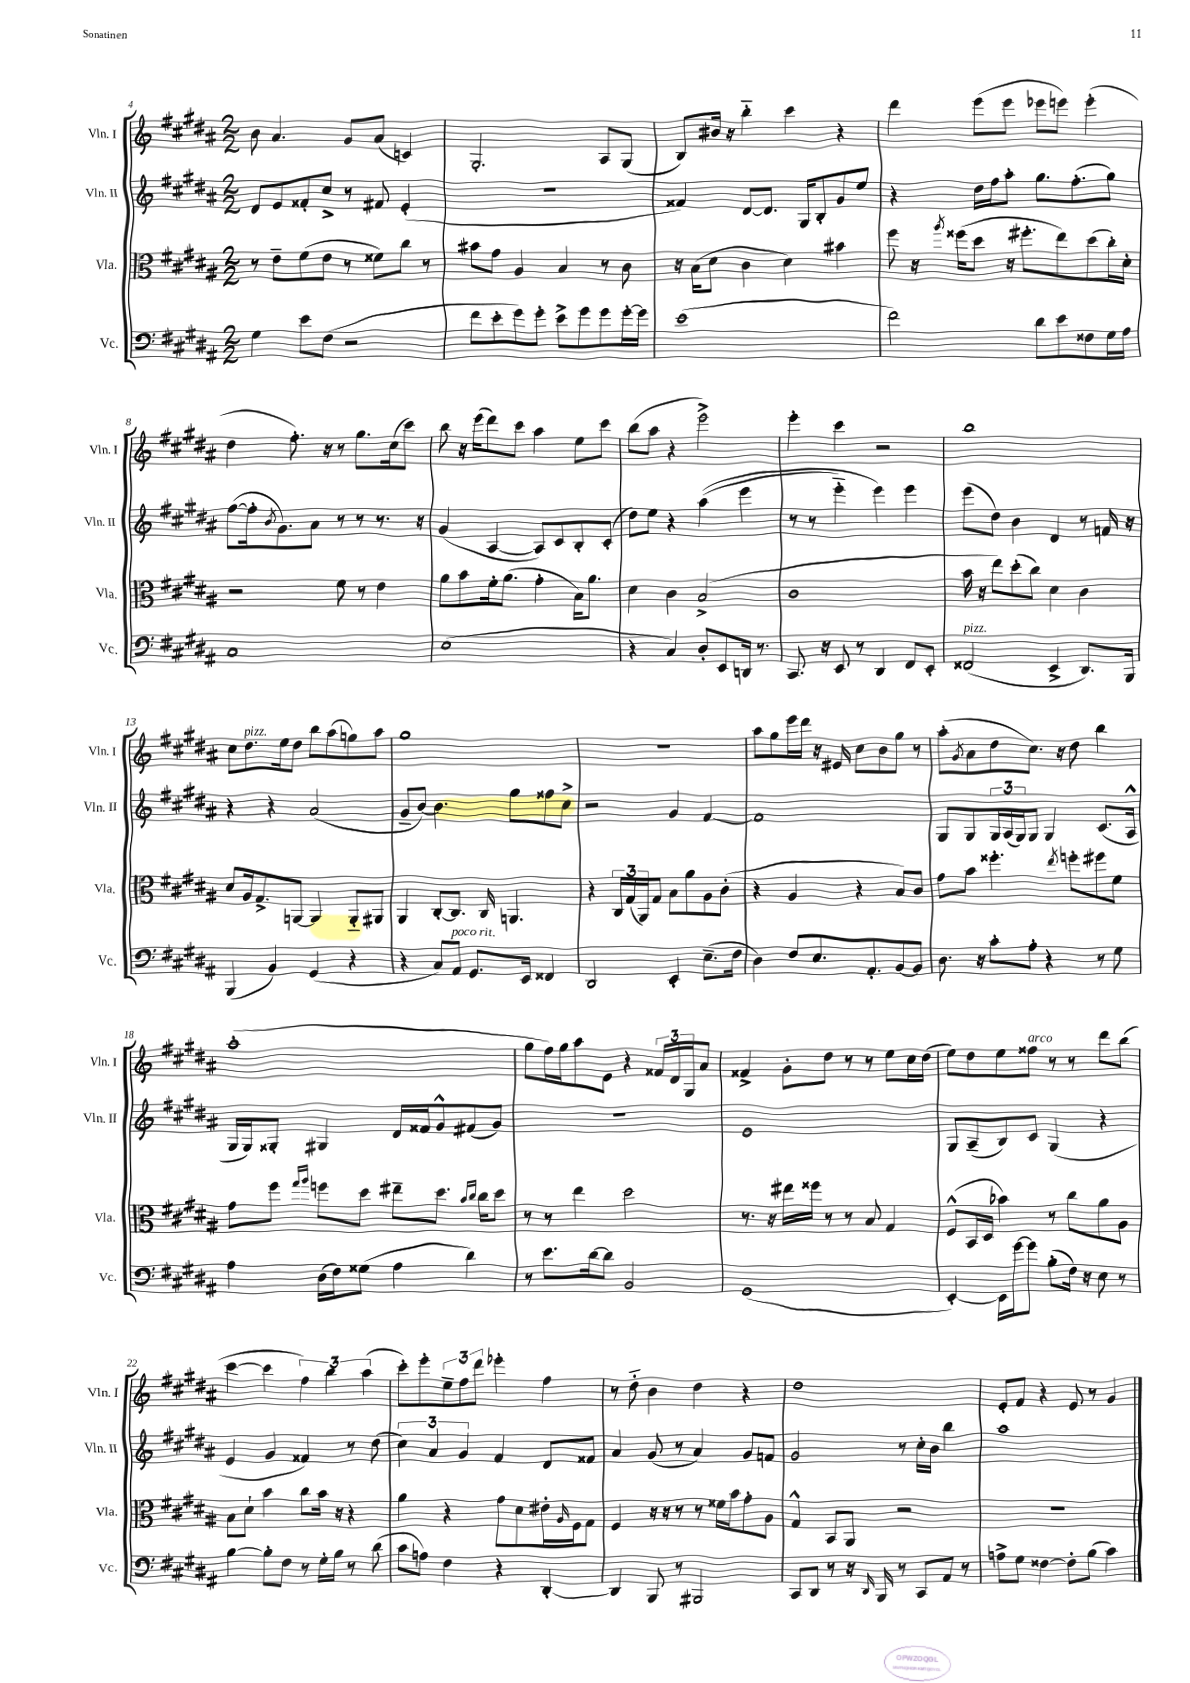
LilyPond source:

<<
\new StaffGroup <<
\new Staff = "s0" \with { instrumentName = "Vln. I" shortInstrumentName = "Vln. I" } {
    \clef treble \key b \major \numericTimeSignature \time 2/2
    b'8 ais'4. gis'8 ais'8( c'4) |
    gis2.-. ais8 gis8( |
    b8) bis'16 r16 b''4-_ cis'''4 r4 |
    dis'''4 e'''8( e'''8 ees'''8 e'''8) e'''4-.( |
    dis''4 fis''8.-.) r16 r8 gis''8. cis''16( cis'''8) |
    b''8 r16 e'''16( dis'''8) cis'''8 ais''4 e''8 cis'''8 |
    b''8( ais''8 r4 e'''2->) |
    e'''4-. cis'''4 r2 |
    b''1 |
    cis''8 dis''8.^\markup { \italic "pizz." } e''16 dis''8 b''8 ais''8( g''8) ais''8 |
    gis''1 |
    R1 |
    ais''8 gis''8 e'''16 dis'''16 r16 eis'16 cis''8 b'8 gis''8 r8 |
    ais''8-.( \acciaccatura { gis'8 } ais'8 dis''8 cis''8.) r16 dis''8 b''4 |
    ais''1-.( |
    gis''8 fis''16) gis''16 ais''8 e'8 r4 \tuplet 3/2 { fisis'16 dis'16 gis16 } ais'8 |
    fisis'4-> gis'8-. dis''8 r8 r8 e''8 cis''16 dis''16( |
    e''8) dis''8 e''8 fisis''8^\markup { \italic "arco" } r8 r8 dis'''8 b''8( |
    cis'''4~ cis'''4 \tuplet 3/2 { fis''4) b''4 ais''4( } |
    cis'''8-.) e'''8-. \tuplet 3/2 { e''8-- fis''8 dis'''8 } ees'''4-. fis''4 |
    r8 dis''8-_ b'4 dis''4 r4 |
    dis''1 |
    e'8-. fis'8 r4 e'8 r8 gis'4 \bar "|." |
}
\new Staff = "s1" \with { instrumentName = "Vln. II" shortInstrumentName = "Vln. II" } {
    \clef treble \key b \major \numericTimeSignature \time 2/2
    dis'8 e'8 fisis'8-. cis''8-> r8 fis'8 e'4-.( |
    r1 |
    fisis'4) dis'8~ dis'8. gis16 b8-. gis'8 e''8 |
    r4 dis''16 fis''16 ais''8-. gis''8. fis''8.-.( gis''8) |
    fis''8~( fis''16-. \acciaccatura { b'8 } gis'8.) ais'8 r8 r8 r8. r16 |
    gis'4( ais4~ ais8) cis'8 b8-. cis'8-.( |
    dis''8) e''8 r4 ais''4(\( e'''4 |
    r8 r8 e'''4-_) e'''4\) e'''4 |
    e'''8( dis''8) b'4 dis'4 r8 f'16 r16 |
    r4 r4 ais'2( |
    gis'8-- b'8~) b'4. gis''8 fisis''8 cis''8-> |
    r2 gis'4 fis'4~ |
    fis'1 |
    gis8 gis8 \tuplet 3/2 { gis16 ais16( gis16) } gis8 gis4 cis'8.( ais16-^ |
    gis16 gis16) gisis8-. gis4 dis'16 fisis'16 gis'8-^ fis'8( gis'8) |
    R1 |
    e'1 |
    gis8 ais8--( b8) cis'8 gis4( r4 |
    e'4 gis'4 fisis'4) r8 dis''8( |
    \tuplet 3/2 { cis''4) ais'4 gis'4 } fis'4 dis'8 fisis'8 |
    ais'4 gis'8( r8 ais'4) gis'8 f'8 |
    gis'2 r8 cis''16-. b'16 b''4 |
    ais''1 \bar "|." |
}
\new Staff = "s2" \with { instrumentName = "Vla." shortInstrumentName = "Vla." } {
    \clef alto \key b \major \numericTimeSignature \time 2/2
    r8 e'8-- fis'8( e'8 r8 fisis'8) cis''8 r8 |
    bis'8 gis'8 ais4 b4 r8 cis'8 |
    r16 b16( dis'8 cis'4 dis'4) bis'4 |
    fis''8 r16 \acciaccatura { ais''8 } fisis''16( dis''8 r16 fis''8.-. e''8) dis''8( cis''16-.) dis'16-. |
    r2 fis'8 r8 e'4 |
    ais'8 b'8 fis'16-. ais'8.( gis'4-. b16) ais'8. |
    dis'4 cis'4 b2->( |
    cis'1 |
    b'16 r16 e''8) dis''8-.( cis''8) dis'4 cis'4 |
    dis'8 ais16 gis8.-> a,8~ a,4 a,8-_ ais,8 |
    ais,4 cis8~-. cis8. cis16 a,4. |
    r4 \tuplet 3/2 { cis16 gis16( ais,16) } gis8 b8 ais'8 ais8 cis'8-.( |
    r4 ais4 r4 b8) cis'8 |
    gis'8 b'8 fisis''4.-. \acciaccatura { e''8 } f''8-. fis''8 fis'8 |
    gis'8 fis''8 \grace { gis''16 ais''16 } f''8 dis''8 eis''8-- dis''8. \grace { b'16 cis''16 } cis''16 dis''8 |
    r8 r8 e''4 dis''2 |
    r8. r16 eis''16 fisis''16 r8 r8 b8 gis4 |
    fis8-^( b,16 dis16 bes'4) r8 cis''8 ais'8 ais8 |
    b8 dis'8-! b'4 cis''8 b'16 r16 r4 |
    ais'4 r4 gis'8 dis'8 eis'16-. \grace { ais16 } fis16 gis8 |
    fis4 r16 r16 r8 r8 fisis'16 b'16 gis'8-. ais8 |
    gis4-^ b,8 ais,8 r2 |
    R1 \bar "|." |
}
\new Staff = "s3" \with { instrumentName = "Vc." shortInstrumentName = "Vc." } {
    \clef bass \key b \major \numericTimeSignature \time 2/2
    gis4 e'8 fis8( r2 |
    fis'8 e'8-. gis'8) gis'8-. e'8-> gis'8 gis'8 gis'16~-. gis'16 |
    e'1( |
    fis'2) dis'8 e'8 fisis8 gis16 ais16 |
    cis1 |
    e1( |
    r4 cis4) dis8-. e,8 d,16 r8. |
    cis,8. r16 e,8 r8 dis,4 fis,8 e,8-. |
    fisis,2^\markup { \italic "pizz." }( e,4-> dis,8.) b,,16 |
    b,,4( b,4) gis,4( r4 |
    r4 cis8) ais,8^\markup { \italic "poco rit." } gis,8. e,16 fisis,4 |
    dis,2 e,4-. e8.--( fis16 |
    dis4) fis8 e8. ais,8.-. b,8~ b,8 |
    dis8. r16 cis'8-. ais8-. r4 r8 gis8 |
    ais4 dis16( fis16) gisis8( ais4 dis'4) |
    r8 e'8. dis'16~ dis'8 b,2 |
    gis,1( |
    e,4~-.) e,16 gis'16~ gis'8 b8-.( fis16) r16 e8 r8 |
    b4~ b8-. fis8 r8 gis16-. b16 r8 dis'8( |
    cis'8 a8) fis4 r4 dis,4~-. |
    dis,4 b,,8 r8 bis,,2 |
    cis,8 dis,8 r8 r16 \grace { dis,16 } b,,16 r8 cis,8 ais,8 r8 |
    a8-> gis8 fisis4~ fisis8-. b8( cis'4) \bar "|." |
}
>>
>>
\layout { \context { \Score currentBarNumber = #4 } }
